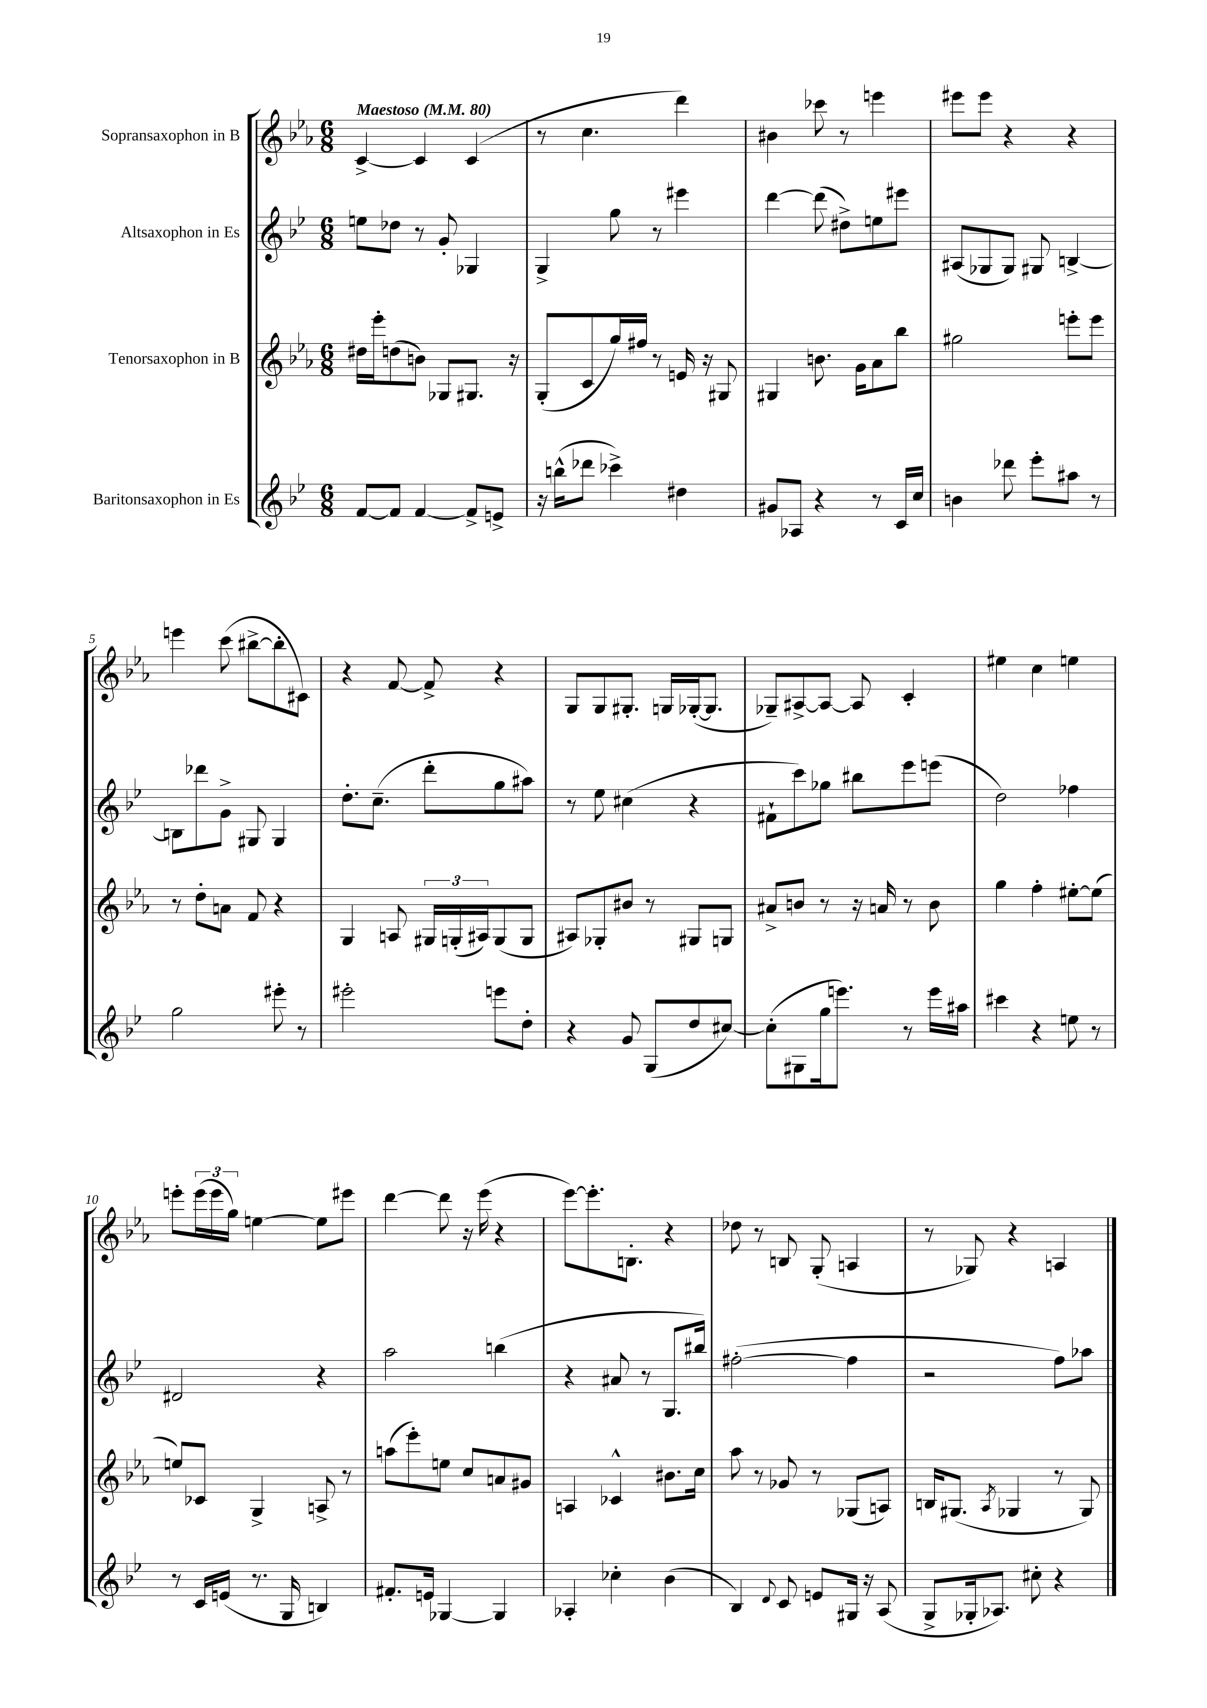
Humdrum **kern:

**kern	**kern	**kern	**kern
*staff4	*staff3	*staff2	*staff1
*clefG2	*clefG2	*clefG2	*clefG2
*k[b-e-]	*k[b-e-a-]	*k[b-e-]	*k[b-e-a-]
*M6/8	*M6/8	*M6/8	*M6/8
*MM80	*MM80	*MM80	*MM80
[8f	16dd#	8ee	[4c^
.	16eee-'	.	.
8f]	(8dd	8dd-	.
[4f	8b)	8r	4c]
.	8G-	8g'	.
8f^]	8.G#	4G-	(4c
8e^	.	.	.
.	16r	.	.
=	=	=	=
16r	(8G'	4G^	8r
(16bb^^	.	.	.
8ddd-	8c	.	4.cc
4ccc-^)	16gg)	8gg	.
.	16ff#	.	.
.	8r	8r	.
4dd#	16e	4eee#	4ddd)
.	16r	.	.
.	8G#	.	.
=	=	=	=
8g#	4G#	[4ddd	4b#
8A-	.	.	.
4r	8.b	(8ddd]	8ccc-
.	.	8dd#^)	8r
.	16g	.	.
8r	8a-	8ee	4eee
16c	8bb-	8eee#	.
16cc	.	.	.
=	=	=	=
4b	2gg#	(8A#	8eee#
.	.	8G-	8eee#
8ddd-	.	8G-)	4r
8eee-'	.	8G#	.
8aa#	8eee'	[4B^	4r
8r	8eee	.	.
=	=	=	=
2gg	8r	8B]	4eee
.	8dd'	8ddd-	.
.	8a	8g^	(8ccc
.	8f	8G#	[8bb#^
8eee#'	4r	4G#	8bb#']
8r	.	.	8c#)
=	=	=	=
2eee#'	4G	8.dd'	4r
.	.	(8.cc~	.
.	8A	.	[8f
.	24G#	8ddd'	8f^]
.	(24G'	.	.
.	24A#)	.	.
8eee	(8G	8gg	4r
8dd'	8G	8aa#)	.
=	=	=	=
4r	8A#)	8r	8G
.	8G-'	8ee-	8G
8g	8b#	(4cc#	8.G#'
(8G	8r	.	.
.	.	.	16G
8dd	8G#	4r	([16G-'
.	.	.	8.G-]
[8cc#)	8G	.	.
=	=	=	=
(8cc#']	8a#^	8f#`	8G-~)
8G#	8b	8ccc)	[8A#^
16gg	8r	8gg-	8A#_
8.eee)	.	.	.
.	16r	8bb#	8A#]
.	16a	.	.
8r	8r	8eee-	4c'
16eee	8b	(8eee	.
16aa#	.	.	.
=	=	=	=
4ccc#	4gg	2dd)	4ee#
4r	4ff'	.	4cc
8ee	[8ee#'	4ff-	4ee
8r	(8ee#]	.	.
=	=	=	=
8r	8ee)	2d#	8eee'
16c	8c-	.	(24eee
.	.	.	24eee
(16e	.	.	.
.	.	.	24gg)
8.r	4G^	.	[4ee
16G	.	.	.
4B)	8A^	4r	8ee]
.	8r	.	8eee#
=	=	=	=
8.f#'	(8aa	2aa	[4ddd
.	8eee-')	.	.
16e	.	.	.
[4G-	8ee	.	8ddd]
.	8cc	.	16r
.	.	.	(16eee-
4G-]	8a	(4bb	4r
.	8g#	.	.
=	=	=	=
4A-'	4A	4r	[8eee-)
.	.	.	8.eee-']
4cc-'	4c-^^	8a#	.
.	.	.	8.B'
.	.	8r	.
(4b-	8.b#	8.G	4r
.	16cc	16bb#)	.
=	=	=	=
4B-)	8aa-	([2ff#'	8dd-
.	8r	.	8r
8qqd	.	.	.
8c	8g-	.	8B
8e	8r	.	(8G'
16G#	(8G-	4ff#]	4A
16r	.	.	.
(8A	8A)	.	.
=	=	=	=
8G^	16B	2r	8r
.	(8.G#	.	.
16G-'	.	.	8G-)
8.A-)	.	.	.
.	8qA-	.	.
.	4G-	.	4r
8cc#'	.	.	.
4r	8r	8ff)	4A
.	8G-)	8aa-	.
==	==	==	==
*-	*-	*-	*-
